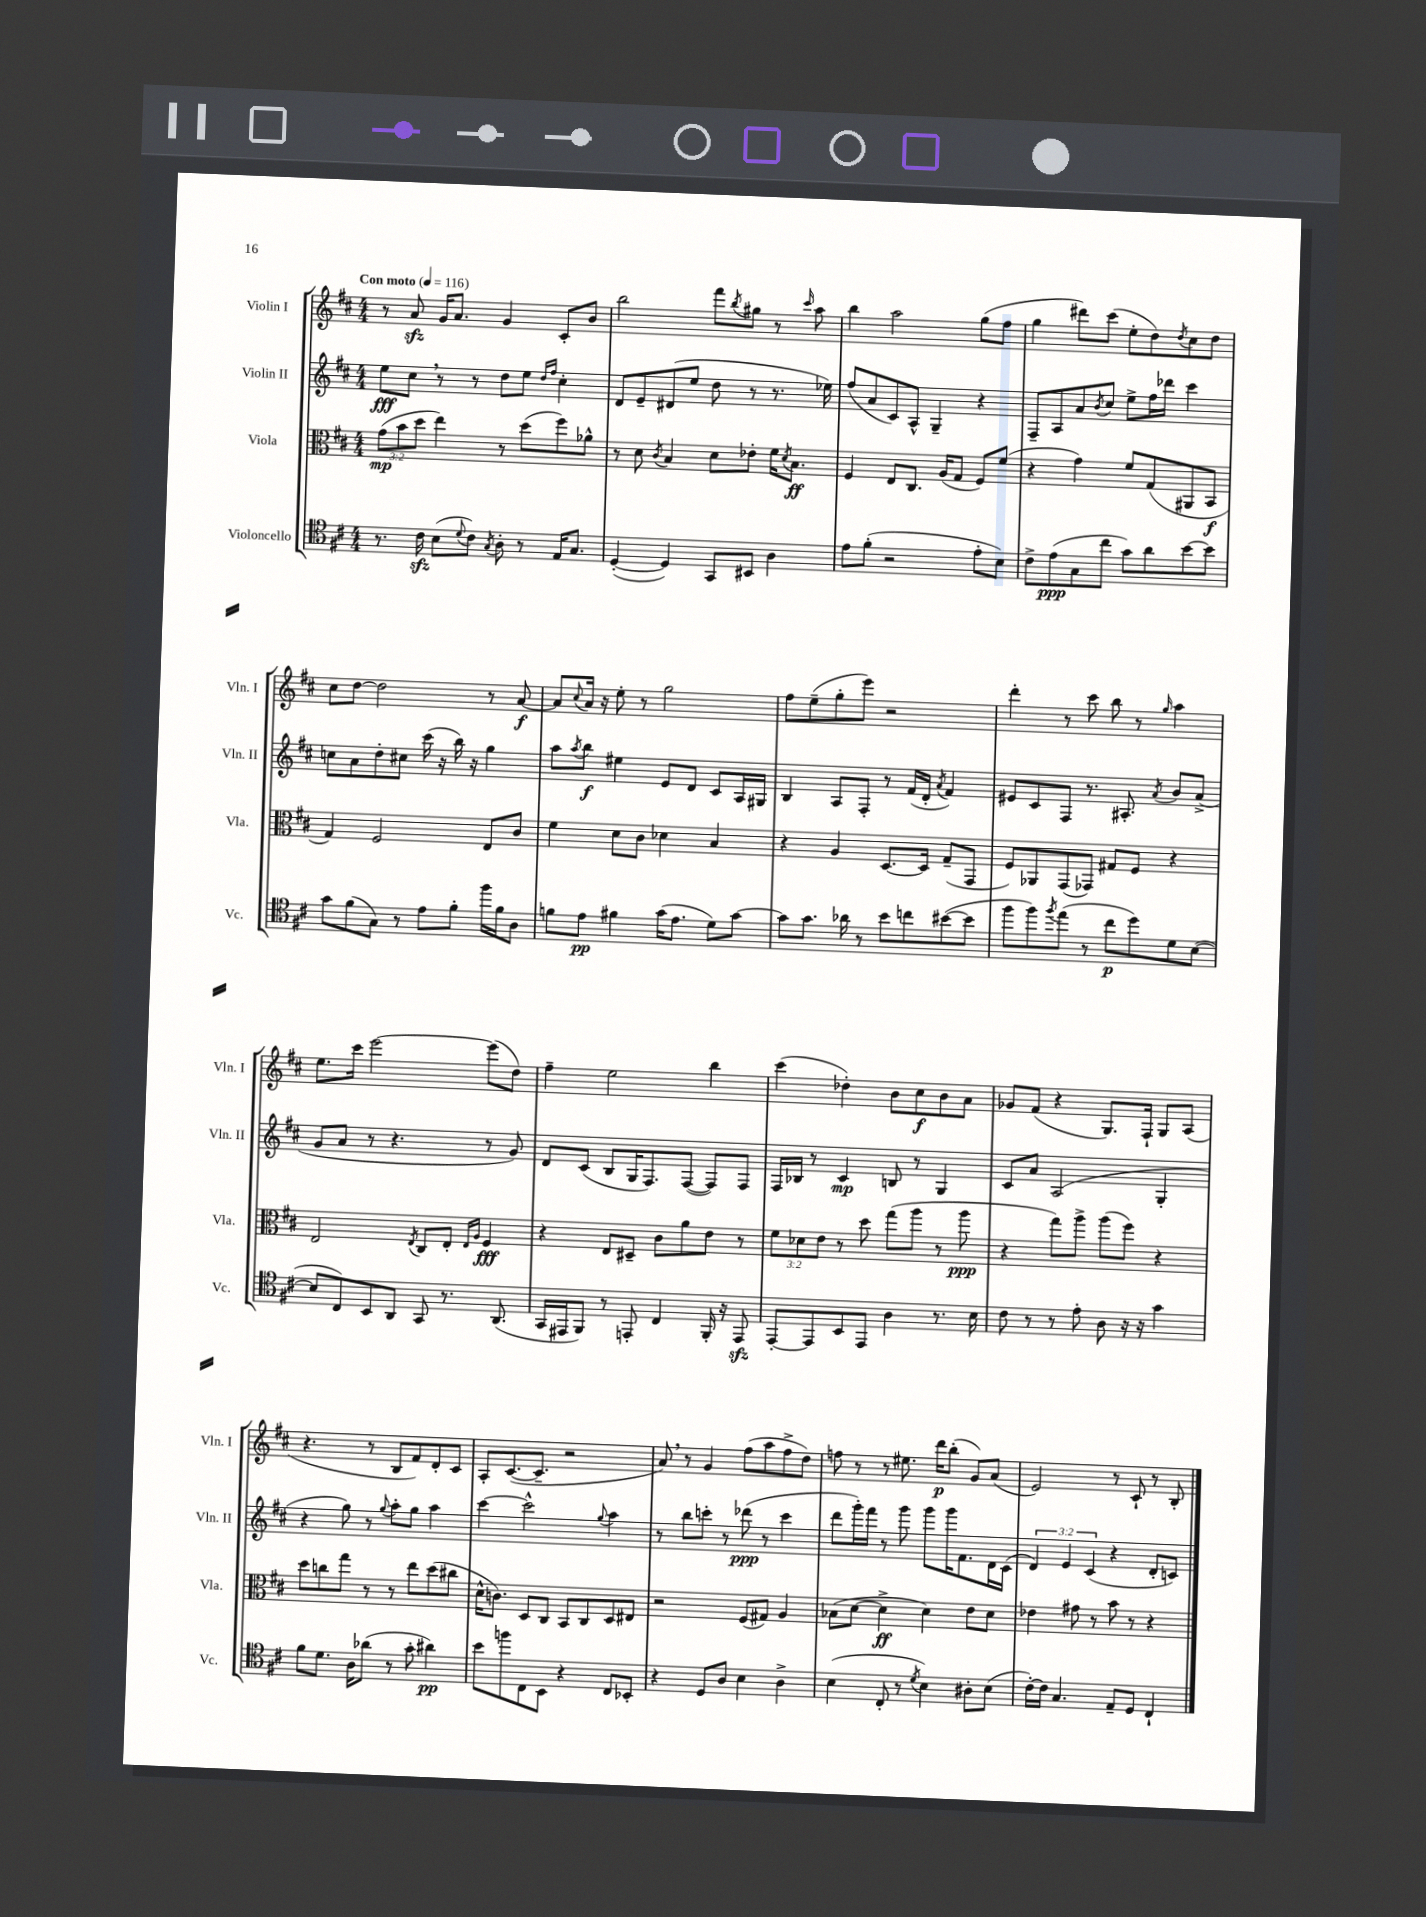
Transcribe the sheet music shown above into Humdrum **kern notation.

**kern	**dynam	**kern	**dynam	**kern	**dynam	**kern	**dynam
*part4	*part4	*part3	*part3	*part2	*part2	*part1	*part1
*staff4	*staff4	*staff3	*staff3	*staff2	*staff2	*staff1	*staff1
*I"Violoncello	*	*I"Viola	*	*I"Violin II	*	*I"Violin I	*
*I'Vc.	*	*I'Vla.	*	*I'Vln. II	*	*I'Vln. I	*
*clefC4	*	*clefC3	*	*clefG2	*	*clefG2	*
*k[f#c#]	*	*k[f#c#]	*	*k[f#c#]	*	*k[f#c#]	*
*M4/4	*	*M4/4	*	*M4/4	*	*M4/4	*
*MM116	*	*MM116	*	*MM116	*	*MM116	*
=1	=1	=1	=1	=1	=1	=1	=1
!	!	!	!	!	!	!LO:TX:a:B:t=Con moto	!
8.r	.	(12g\L	mp	8ee\L	fff	8r	.
.	.	12b\	.	.	.	.	.
.	.	.	.	8cc#,\J	.	8azz/	.
.	.	12dd\J	.	.	.	.	.
16c#zz\	.	.	.	.	.	.	.
(8B\L	.	4ee\)	.	8r	.	16g/KL	.
.	.	.	.	.	.	8.a/J	.
8qqd/	.	.	.	.	.	.	.
8c#\J)	.	.	.	8r	.	.	.
8qG/	.	.	.	.	.	.	.
8A'\	.	8r	.	8dd\L	.	4g/	.
8r	.	(8dd\L	.	8ee\J	.	.	.
.	.	.	.	16qqdd/LL	.	.	.
.	.	.	.	16qqff#/JJ	.	.	.
16E/KL	.	8ff#\)	.	4cc#'\	.	8c#'/L	.
8.G/J	.	.	.	.	.	.	.
.	.	8a-X^^\J	.	.	.	8b/J	.
=2	=2	=2	=2	=2	=2	=2	=2
([4D'/	.	8r	.	8d/L	.	2bb\	.
.	.	8d\	.	8e~/	.	.	.
.	.	8qc#/	.	.	.	.	.
4D/])	.	4B/	.	(8d#X/	.	.	.
.	.	.	.	8ee/J	.	.	.
8GG/L	.	8d\L	.	8dd\	.	8fff#\L	.
.	.	.	.	.	.	8qbb/	.
8BB#X/J	.	8e-X'\J	.	8r	.	8gg#X\J	.
4A\	.	16f#\KL	.	8.r	.	8r	.
.	.	8qd/	.	.	.	.	.
.	.	8.B\J	ff	.	.	.	.
.	.	.	.	.	.	16qqccc#/	.
.	.	.	.	.	.	8aa\	.
.	.	.	.	16ee-X\)	.	.	.
=3	=3	=3	=3	=3	=3	=3	=3
8e\L	.	4F#/	.	(8ff#/L	.	4bb\	.
(8f#'\J	.	.	.	8a/	.	.	.
2r	.	8E/L	.	8c#/)	.	2aa\	.
.	.	8.C#/J	.	8A^^/J	.	.	.
.	.	.	.	4G~/	.	.	.
.	.	(16A/KL	.	.	.	.	.
.	.	8G/J	.	.	.	.	.
8e'\L	.	8F#/L)	.	4r	.	(8gg\L	.
8B\J)	.	(8f#/J	.	.	.	8ff#\J	.
=4	=4	=4	=4	=4	=4	=4	=4
8c#^\L	.	4r	.	8F#~/L	.	4gg\	.
(8e\	ppp	.	.	8A/	.	.	.
8G\	.	4g\)	.	8a/	.	8ddd#X\L)	.
.	.	.	.	8qb/	.	.	.
8cc#\J	.	.	.	8cc#/J	.	(8ccc#\J	.
8g\L)	.	8f#/L	.	8ee^\L	.	8ee'\L	.
8a\	.	(8G/	.	16ff#\L	.	8dd\)	.
.	.	.	.	16ddd-X\JJ	.	.	.
.	.	.	.	.	.	8qdd/	.
[8b\	.	8AA#X/	.	4ccc#\	.	8cc#\	.
8b\J]	.	8BB/J	f	.	.	8dd\J	.
!!LO:LB:g=z
=5	=5	=5	=5	=5	=5	=5	=5
8g\L	.	4G/)	.	8ccn\L	.	8cc#\L	.
(8f#\	.	.	.	8a\	.	[8dd\J	.
8G\J)	.	2F#/	.	8dd'\	.	2dd\]	.
8r	.	.	.	8cc#X\J	.	.	.
8e\L	.	.	.	(16ccc#\	.	.	.
.	.	.	.	16r	.	.	.
8f#'\J	.	.	.	16bb\)	.	.	.
.	.	.	.	16r	.	.	.
16ff#\LL	.	8E/L	.	4gg\	.	8r	.
16f#\J	.	.	.	.	.	.	.
8A\J	.	8c#/J	.	.	.	[8a/	f
=6	=6	=6	=6	=6	=6	=6	=6
8fn\L	.	4f#\	.	8aa\L	.	8a/L]	.
.	.	.	.	8qaa/	.	8qqcc#/	.
8e\J	pp	.	.	8bb\J	f	16a/Jk	.
.	.	.	.	.	.	16r	.
4f#X\	.	8d\L	.	4ee#X\	.	8ee'\	.
.	.	8c#\J	.	.	.	8r	.
(16g\KL	.	4d-X\	.	8e/L	.	2gg\	.
8.e\J	.	.	.	.	.	.	.
.	.	.	.	8d/J	.	.	.
8d\L)	.	4B/	.	8c#/L	.	.	.
[8g\J	.	.	.	16A/L	.	.	.
.	.	.	.	16G#X/JJ	.	.	.
=7	=7	=7	=7	=7	=7	=7	=7
8g\L]	.	4r	.	4B/	.	8ff#\L	.
8.g\J	.	.	.	.	.	(8ee~\	.
.	.	4A/	.	8A/L	.	8gg'\	.
16a-X\	.	.	.	.	.	.	.
8r	.	.	.	8F#'/J	.	8eee\J)	.
8b\L	.	[8.D/L	.	8r	.	2r	.
8ccn\	.	.	.	(16f#/LL	.	.	.
.	.	16D/Jk]	.	16d'/JJ	.	.	.
.	.	.	.	8qa/	.	.	.
([8b#X\	.	(8G~/L	.	4f#/)	.	.	.
8b#\J]	.	8GG/J	.	.	.	.	.
=8	=8	=8	=8	=8	=8	=8	=8
8ff#\L	.	8F#/L)	.	8e#X/L	.	4ddd'\	.
8ff#\)	.	8AA-X/	.	8c#/	.	.	.
8qff#/	.	.	.	.	.	.	.
(8ee\J	.	(8GG/	.	8F#/J	.	8r	.
8r	.	8GG-X/J)	.	8.r	.	8ccc#\	.
8cc#\L	p	8G#X/L	.	.	.	8bb\	.
.	.	.	.	8.A#X'/	.	.	.
8dd\)	.	8F#/J	.	.	.	8r	.
.	.	.	.	8qa/	.	16qqgg/	.
8d\	.	4r	.	8b/L	.	4aa\	.
([8B\J	.	.	.	(8a^/J	.	.	.
!!LO:LB:g=z
=9	=9	=9	=9	=9	=9	=9	=9
8B/L]	.	2E/	.	8g/L	.	8.ee\L	.
8C#/)	.	.	.	8a/J	.	.	.
.	.	.	.	.	.	16ccc#\Jk	.
8BB/	.	.	.	8r	.	[2eee\	.
8AA/J	.	.	.	4.r	.	.	.
.	.	8qE/	.	.	.	.	.
8GG/	.	8C#/L	.	.	.	.	.
8.r	.	8E'/J	.	.	.	.	.
.	.	16qqE/LL	.	.	.	.	.
.	.	16qqA/JJ	.	.	.	.	.
.	.	4F#/	fff	8r	.	(8eee\L]	.
(8.AA/	.	.	.	.	.	.	.
.	.	.	.	8g/)	.	8dd\J)	.
=10	=10	=10	=10	=10	=10	=10	=10
16GG/LL	.	4r	.	8d/L	.	4ff#~\	.
16EE#X/J	.	.	.	.	.	.	.
8FF#/J)	.	.	.	(8c#/J	.	.	.
8r	.	8E/L	.	8B/L	.	2ee\	.
8EEn'/	.	8D#X~/J	.	16G/K	.	.	.
.	.	.	.	8.F#/)	.	.	.
4C#/	.	8c#\L	.	.	.	.	.
.	.	8a\	.	([8F#/J	.	.	.
16FF#'/	.	8e\J	.	8F#/L])	.	4bb\	.
16r	.	.	.	.	.	.	.
8EEzz/	.	8r	.	8F#/J	.	.	.
=11	=11	=11	=11	=11	=11	=11	=11
[8EE'/L	.	12f#\L	.	16F#/LL	.	(4ccc#\	.
.	.	.	.	16B-X/JJ	.	.	.
.	.	12d-X\	.	.	.	.	.
8EE/]	.	.	.	8r	.	.	.
.	.	12e\J	.	.	.	.	.
8BB/	.	8r	.	4c#/	mp	4dd-X'\)	.
8EE/J	.	8dd\	.	.	.	.	.
4A\	.	(8gg\L	.	8Bn/	.	8b\L	.
.	.	8aa\J	.	8r	.	8cc#\	f
8.r	.	8r	.	4G/	.	8b\	.
.	.	8aa\	ppp	.	.	8a\J	.
16B\	.	.	.	.	.	.	.
=12	=12	=12	=12	=12	=12	=12	=12
8c#\	.	4r	.	8c#/L	.	8g-X/L	.
8r	.	.	.	8a/J	.	(8f#/J	.
8r	.	8gg\L)	.	(2A/	.	4r	.
8e'\	.	8aa^\J	.	.	.	.	.
8A\	.	(8aa\L	.	.	.	8.G/L)	.
16r	.	8ff#\J)	.	.	.	.	.
16r	.	.	.	.	.	16F#`/Jk	.
4g\	.	4r	.	4G'/	.	8G/L	.
.	.	.	.	.	.	(8A/J	.
!!LO:LB:g=z
=13	=13	=13	=13	=13	=13	=13	=13
8f#\L	.	8dd\L	.	4r	.	4.r	.
8.d\J	.	8ccn\	.	.	.	.	.
.	.	8gg\J	.	8gg\)	.	.	.
16A\KL	.	.	.	.	.	.	.
(8a-X\J	.	8r	.	8r	.	8r	.
.	.	.	.	8qqgg/	.	.	.
8r	.	8r	.	8aa'\L	.	8B/L	.
8g'\	.	8ee\L	.	8gg\J	.	8f#/)	.
4a#X\)	pp	(8dd\	.	4aa\	.	8d'/	.
.	.	8cc#X\J	.	.	.	8c#/J	.
=14	=14	=14	=14	=14	=14	=14	=14
8b\L	.	16d^^\KL	.	[4ccc#\	.	8A'/L	.
.	.	8.cn\J)	.	.	.	.	.
8ffn\	.	.	.	.	.	([8.c#/	.
8C#\	.	8D/L	.	2ccc#^^\]	.	.	.
.	.	.	.	.	.	8.c#~/J]	.
8BB\J	.	8C#/J	.	.	.	.	.
4r	.	8BB/L	.	.	.	2r	.
.	.	8C#/	.	.	.	.	.
.	.	.	.	8qqgg/	.	.	.
8C#/L	.	8D/	.	4aa\	.	.	.
8BB-X'/J	.	8E#X/J	.	.	.	.	.
=15	=15	=15	=15	=15	=15	=15	=15
4r	.	2r	.	8r	.	8a,/)	.
.	.	.	.	8bb\L	.	8r	.
8D/L	.	.	.	8cccn'\J	.	4g/	.
8A/J	.	.	.	8r	.	.	.
4B\	.	(8F#/L	.	(8ddd-X\	ppp	(8ff#\L	.
.	.	8G#X/J)	.	8r	.	8aa\	.
4A^\	.	4A/	.	4ccc\	.	8ff#^\	.
.	.	.	.	.	.	8dd\J)	.
=16	=16	=16	=16	=16	=16	=16	=16
(4B\	.	(8B-X\L	.	8ddd\L	.	8ffn\	.
.	.	[8d\J	.	16ggg'\L)	.	8r	.
.	.	.	.	16fff#\JJ	.	.	.
8C#'/	.	4d^\]	ff	8r	.	8r	.
8r	.	.	.	8ggg\	.	8.ee#X\	.
8qd/	.	.	.	.	.	.	.
4B\)	.	4d\)	.	8ggg\L	.	.	.
.	.	.	.	.	.	16ddd\KL	p
.	.	.	.	16ggg\K	.	(8bb'\J	.
.	.	.	.	8.f#\	.	.	.
8A#X'\L	.	8e\L	.	.	.	8g/L)	.
(8B\J	.	8d\J	.	16d\L	.	(8a/J	.
.	.	.	.	(16c#\JJ	.	.	.
=17	=17	=17	=17	=17	=17	=17	=17
[16c#'\LL)	.	4e-X\	.	6d/)	.	2e/)	.
16c#\JJ]	.	.	.	.	.	.	.
4.G/	.	.	.	.	.	.	.
.	.	.	.	6e/	.	.	.
.	.	8g#X\	.	.	.	.	.
.	.	.	.	(6c#/	.	.	.
.	.	8r	.	.	.	.	.
8E~/L	.	8b\	.	4r	.	8r	.
8D/J	.	8r	.	.	.	8c#`/	.
4C#`/	.	4r	.	8d'/L	.	8r	.
.	.	.	.	8cn/J)	.	8B'/	.
==	==	==	==	==	==	==	==
*-	*-	*-	*-	*-	*-	*-	*-
